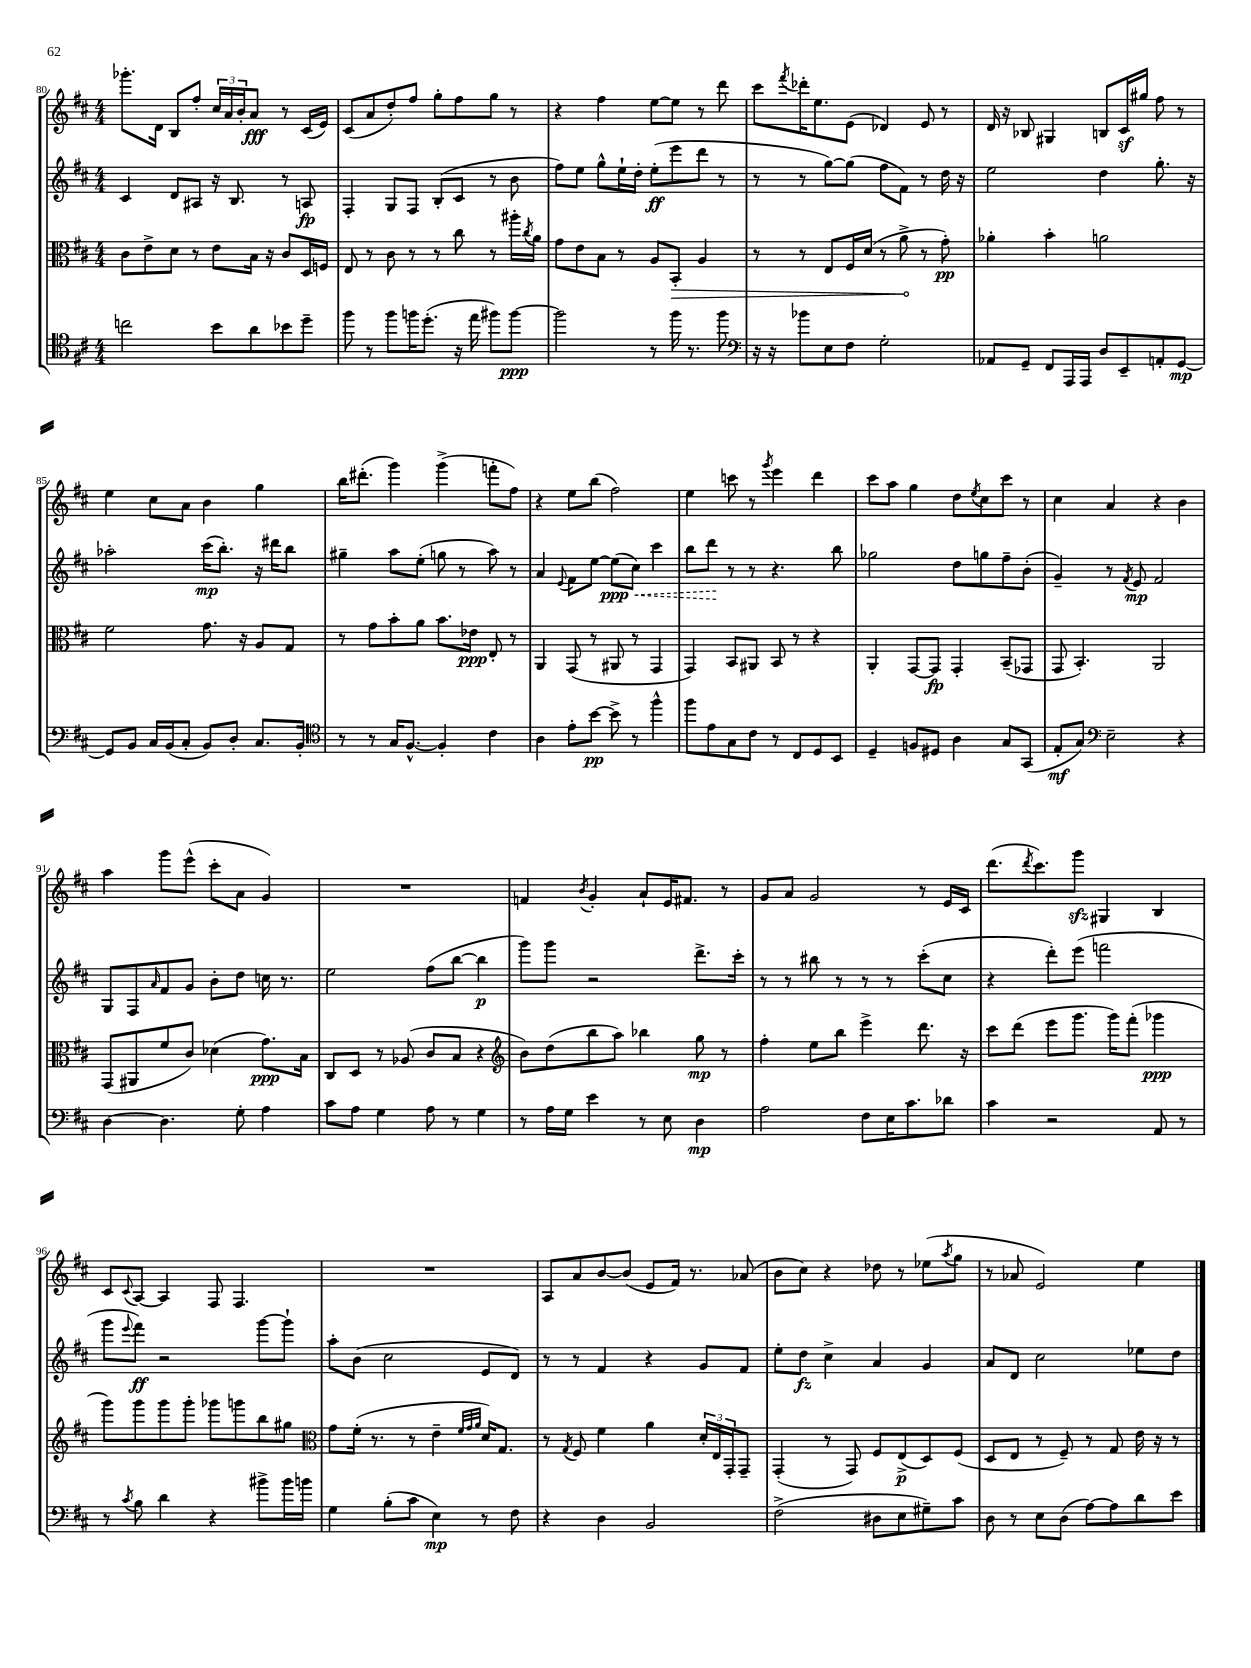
<<
\new StaffGroup <<
\new Staff = "s0" {
    \clef treble \key d \major \numericTimeSignature \time 4/4
    ges'''8.-. d'16 b8 fis''8-. \tuplet 3/2 { cis''16 a'16 b'16-. } a'8\fff r8 cis'16( e'16) |
    cis'8( a'8 d''8-.) fis''8 g''8-. fis''8 g''8 r8 |
    r4 fis''4 e''8~ e''8 r8 d'''8 |
    cis'''8 \acciaccatura { fis'''8 } des'''16-. e''8. e'8( des'4) e'8 r8 |
    d'16 r16 bes8 gis4 b8 cis'16\sf gis''16 fis''8 r8 |
    e''4 cis''8 a'8 b'4 g''4 |
    b''16 dis'''8.-.( g'''4) g'''4->( f'''8-. fis''8) |
    r4 e''8 b''8( fis''2) |
    e''4 c'''8 r8 \acciaccatura { g'''8 } e'''4 d'''4 |
    cis'''8 a''8 g''4 d''8 \acciaccatura { e''8 } cis''8 cis'''8 r8 |
    cis''4 a'4 r4 b'4 |
    a''4 g'''8 e'''8-^( cis'''8-. a'8 g'4) |
    R1 |
    f'4 \acciaccatura { b'8 } g'4-. a'8-! e'16 fis'8. r8 |
    g'8 a'8 g'2 r8 e'16 cis'16 |
    d'''8.( \acciaccatura { d'''8 } cis'''8.) g'''8\sfz gis4 b4 |
    cis'8 \appoggiatura { cis'8 } a8~ a4 fis8 fis4. |
    R1 |
    a8 a'8 b'8~ b'8( e'8 fis'16) r8. aes'8( |
    b'8 cis''8) r4 des''8 r8 ees''8( \acciaccatura { a''8 } g''8 |
    r8 aes'8 e'2) e''4 \bar "|." |
}
\new Staff = "s1" {
    \clef treble \key d \major \numericTimeSignature \time 4/4
    cis'4 d'8 ais8 r16 b8. r8 a8\fp |
    fis4-. g8 fis8 b8-.( cis'8 r8 b'8 |
    fis''8) e''8 g''8-^ e''16-! d''16-. e''8-.\ff( e'''8 d'''8 r8 |
    r8 r8 g''8~) g''8( fis''8 fis'8) r8 d''16 r16 |
    e''2 d''4 g''8.-. r16 |
    aes''2-. cis'''16\mp( b''8.-.) r16 dis'''16 b''8 |
    gis''4-- a''8 e''8-.( g''8 r8 a''8) r8 |
    a'4 \appoggiatura { e'8 } fis'8 e''8~ \once \override Hairpin.style = #'dashed-line e''8\ppp\<( cis''8) cis'''4 |
    b''8 d'''8\! r8 r8 r4. b''8 |
    ges''2 d''8 g''8 fis''8-- b'8-.( |
    g'4--) r8 \acciaccatura { fis'8 } e'8\mp fis'2 |
    g8 fis8 \grace { a'16 } fis'8 g'8 b'8-. d''8 c''16 r8. |
    e''2 fis''8( b''8~ b''4\p |
    g'''8) g'''8 r2 d'''8.-> cis'''16-. |
    r8 r8 bis''8 r8 r8 r8 cis'''8-.( cis''8 |
    r4 d'''8-.) e'''8( f'''2 |
    g'''8 \appoggiatura { e'''8 } fis'''8\ff) r2 g'''8~ g'''8-! |
    a''8-. b'8( cis''2 e'8 d'8) |
    r8 r8 fis'4 r4 g'8 fis'8 |
    e''8-. d''8\fz cis''4-> a'4 g'4 |
    a'8 d'8 cis''2 ees''8 d''8 \bar "|." |
}
\new Staff = "s2" {
    \clef alto \key d \major \numericTimeSignature \time 4/4
    cis'8 e'8-> d'8 r8 e'8 b16 r16 cis'8 d16 f16 |
    e8 r8 cis'8 r8 r8 cis''8 r8 ais''16-. \acciaccatura { cis''8 } a'16 |
    g'8 e'8 b8 r8 a8 \once \override Hairpin.circled-tip = ##t b,8-.\> a4 |
    r8 r8 e8 fis16 d'16( r8 a'8->\! r8 g'8-.\pp) |
    aes'4-. b'4-. a'2 |
    fis'2 g'8. r16 a8 g8 |
    r8 g'8 b'8-. a'8 b'8. ees'16\ppp e8-. r8 |
    a,4 g,8( r8 ais,8 r8 g,4 |
    g,4) b,8 ais,8 b,8 r8 r4 |
    a,4-. g,8~ g,8\fp g,4-. b,8--( ges,8 |
    g,8 b,4.-.) a,2 |
    g,8( ais,8 fis'8 cis'8) des'4( g'8.\ppp) b16 |
    cis8 d8 r8 aes8( cis'8 b8 r4 |
    \clef treble b'8) d''8( b''8 a''8) bes''4 g''8\mp r8 |
    fis''4-. e''8 b''8 e'''4-> d'''8. r16 |
    cis'''8 d'''8( e'''8 g'''8. g'''16) fis'''8-.( ges'''4\ppp |
    g'''8) g'''8 g'''8 g'''8-. ges'''8 g'''8 b''8 gis''8 |
    \clef alto g'8 fis'16-.( r8. r8 e'4-- \grace { fis'32 g'32 a'32 } d'16) g8. |
    r8 \acciaccatura { g8 } fis8 fis'4 a'4 \tuplet 3/2 { d'16-. e16 g,16-. } g,8-- |
    g,4-.( r8 g,8) fis8 e8->\p( d8) fis8( |
    d8 e8 r8 fis8--) r8 g8 e'16 r16 r8 \bar "|." |
}
\new Staff = "s3" {
    \clef tenor \key d \major \numericTimeSignature \time 4/4
    c''2 b'8 a'8 bes'8 d''8-- |
    fis''8 r8 fis''8 f''16 d''8.-.( r16 e''16 fis''8) fis''8~\ppp |
    fis''2 r8 fis''16 r8. fis''8 |
    \clef bass r16 r16 bes'8 e8 fis8 g2-. |
    aes,8 g,8-- fis,8 a,,16 a,,16 d8 e,8-- a,8-. g,8~\mp |
    g,8 b,8 cis16 b,16( cis8-. b,8) d8-. cis8. b,16-. |
    \clef tenor r8 r8 g16 fis8.~-^ fis4-. cis'4 |
    a4 e'8-. b'8~\pp b'8-> r8 fis''4-^ |
    fis''8 e'8 g8 cis'8 r8 cis8 d8 b,8 |
    d4-- f8 dis8 a4 g8 g,8( |
    e8-.\mf g8) \clef bass e2-- r4 |
    d4~ d4. g8-. a4 |
    cis'8 a8 g4 a8 r8 g4 |
    r8 a16 g16 e'4 r8 e8 d4\mp |
    a2 fis8 e16 cis'8. des'8 |
    cis'4 r2 a,8 r8 |
    r8 \acciaccatura { cis'8 } b8 d'4 r4 bis'8-> bis'16 b'16 |
    g4 b8-.( cis'8 e4\mp) r8 fis8 |
    r4 d4 b,2 |
    fis2->( dis8 e8 gis8--) cis'8 |
    d8 r8 e8 d8( a8~) a8 d'8 e'8 \bar "|." |
}
>>
>>
\layout { \context { \Score currentBarNumber = #80 } }
